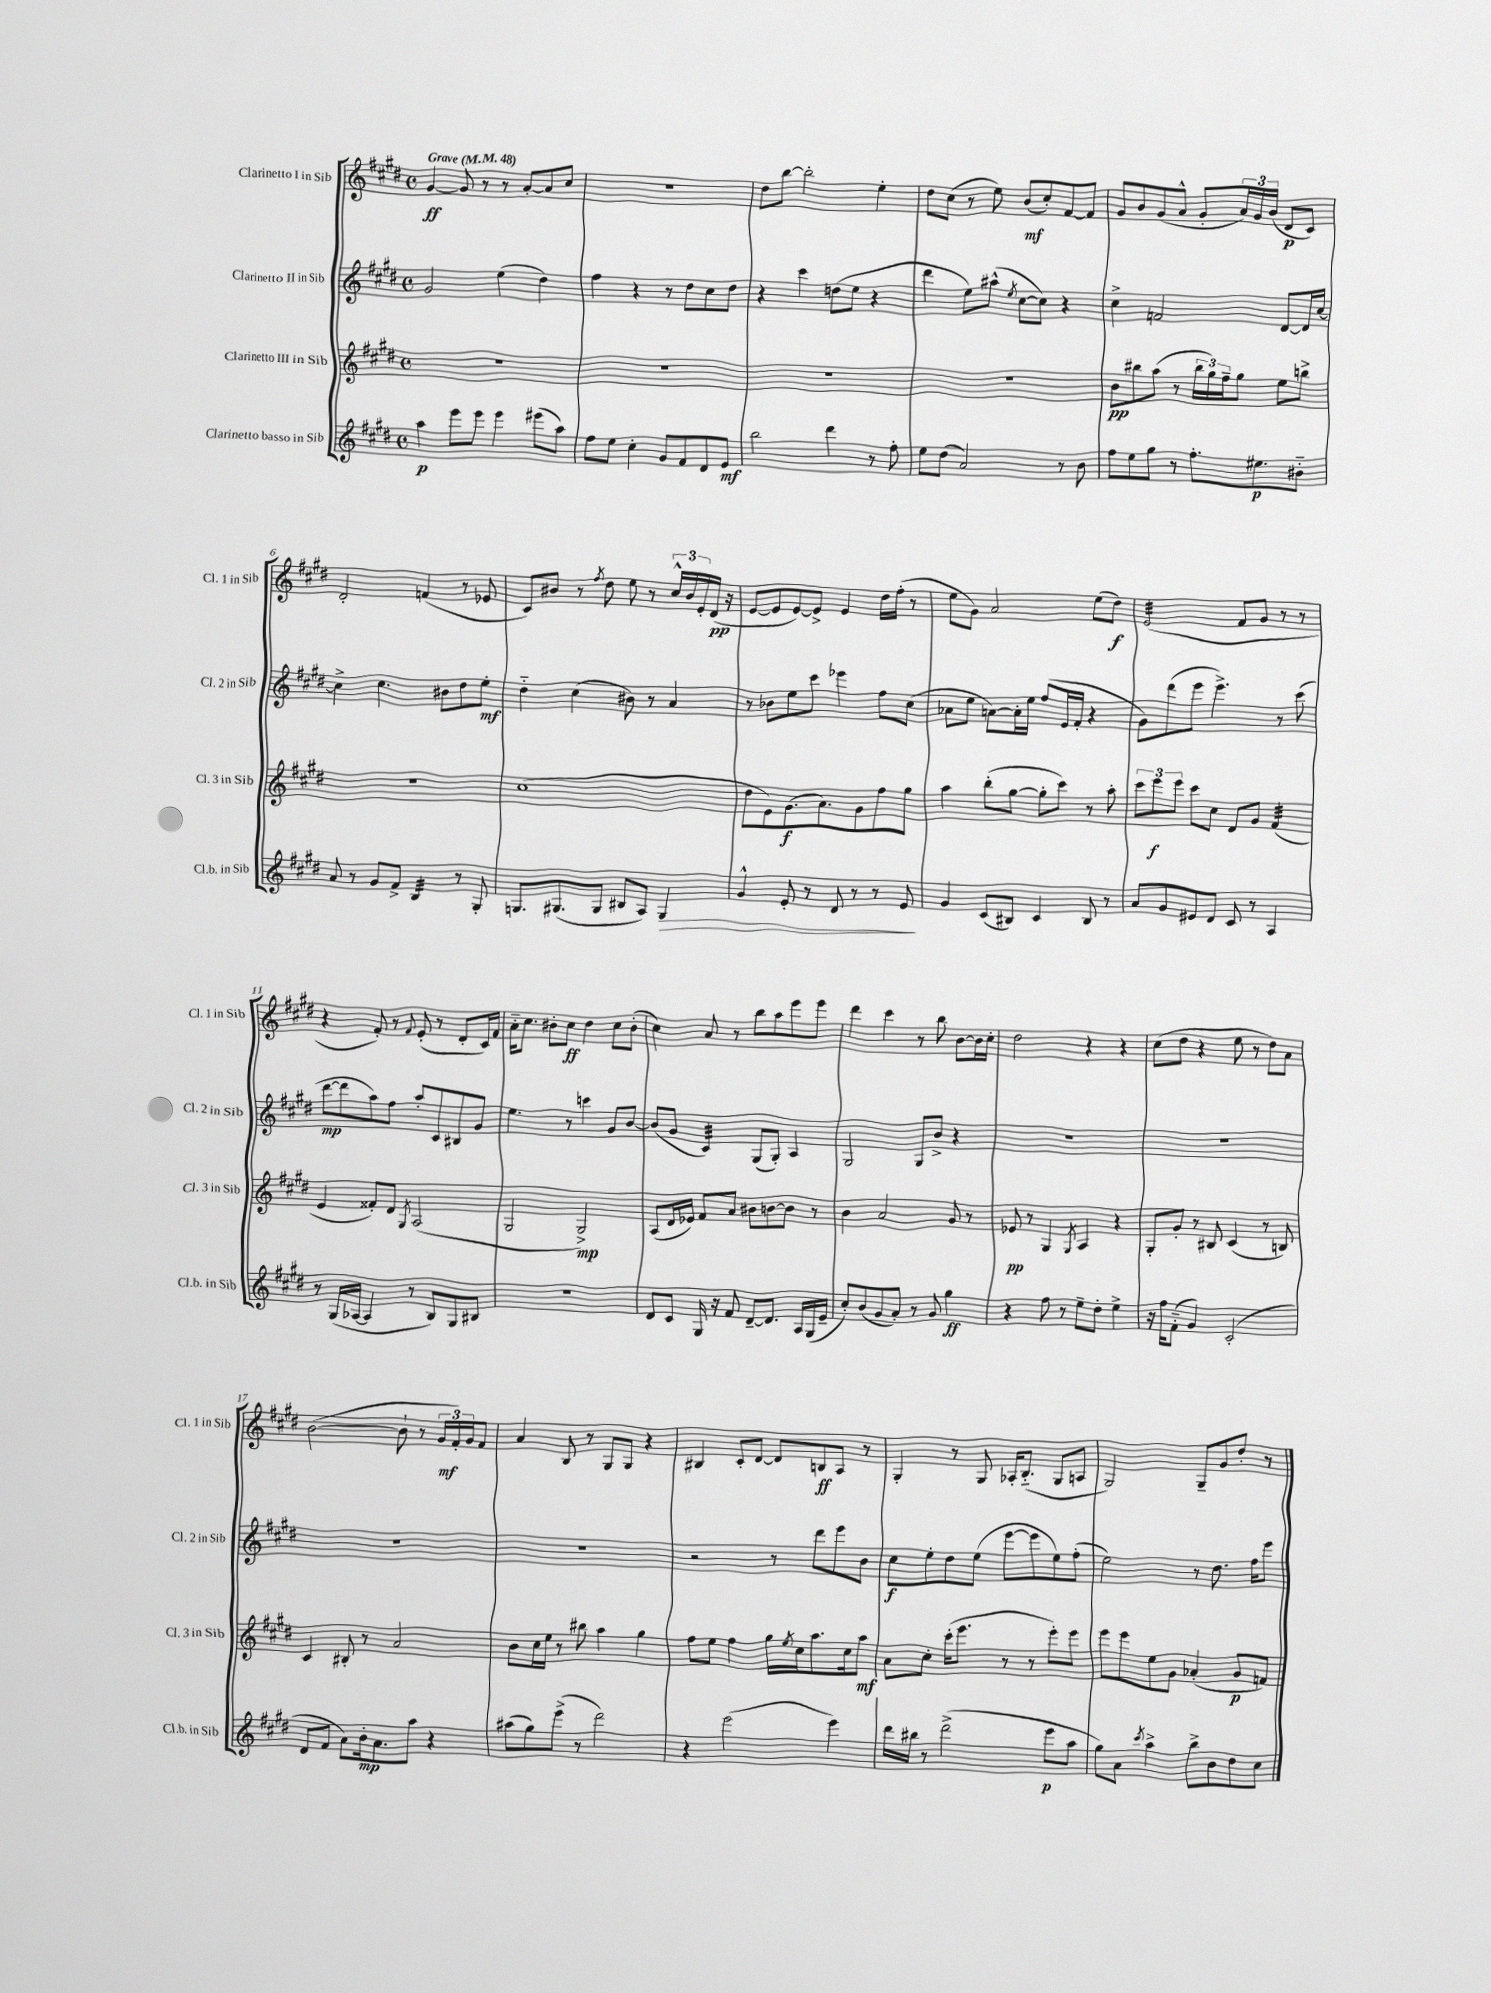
<<
\new StaffGroup <<
\new Staff = "s0" \with { instrumentName = "Clarinetto I in Sib" shortInstrumentName = "Cl. 1 in Sib" } {
    \clef treble \key e \major \defaultTimeSignature \time 4/4 \tempo "Grave" 4 = 48
    gis'4~\ff gis'8 r8 r8 a'8~-. a'8 cis''8 |
    R1 |
    dis''8 b''8~ b''2-. e''4-. |
    dis''8 cis''8( r8 e''8) b'8\mf( cis''8-.) fis'8~ fis'8 |
    gis'8 b'8 gis'8( a'8-^ gis'8-. \tuplet 3/2 { a'16) gis'16 b'16( } dis'8\p cis'8) |
    dis'2-. f'4( r8 ees'8 |
    cis'8) bis'8 r8 \acciaccatura { fis''8 } dis''8 e''8 r8 \tuplet 3/2 { cis''16-^ bis'16 e'16-. } dis'16\pp( r16 |
    e'8~ e'8 e'8~) e'8-> e'4 dis''16 fis''16-.( r8 |
    e''8 gis'8) a'2 e''8( dis''8\f) |
    e'2:32( fis'8 gis'8 r8 r8 |
    r4 fis'8-.) r8 \appoggiatura { fis'8 } e'8-.( r8 dis'8-. cis'16) fis'16 |
    a'16-_ cis''8. bis'8-. cis''8\ff dis''4 cis''8 bis'8-.( |
    cis''4) a'8 r8 b''8 a''8 e'''8 e'''8 |
    dis'''4 cis'''4 r8 b''8 b'8~ b'16 cis''16-. |
    dis''2 r4 r4 |
    cis''8( dis''8 r4 e''8 r8 dis''8) a'8 |
    b'2~( b'8-! r8 \tuplet 3/2 { gis'16\mf fis'16-.) gis'16 } fis'8 |
    a'4 b8 r8 gis8 gis8 r4 |
    bis4 cis'8-. dis'8~ dis'8 b8\ff a8 r8 |
    gis4-. r8 gis8 aes16-. b8.-_( gis8 a8 |
    gis2) gis8-- gis'8 dis''8-. r8 \bar "|." |
}
\new Staff = "s1" \with { instrumentName = "Clarinetto II in Sib" shortInstrumentName = "Cl. 2 in Sib" } {
    \clef treble \key e \major \defaultTimeSignature \time 4/4
    gis'2 e''4( dis''4) |
    fis''4 r4 r8 dis''8 cis''8 dis''8 |
    r4 cis'''4 d''8( e''8 r4 |
    dis'''4 e''8) ais''8-^( \acciaccatura { e''8 } cis''8~ cis''8) r4 |
    cis''4-> f'2 dis'8~ dis'16 cis''16~ |
    cis''4-> cis''4. bis'8 dis''8 e''8-.\mf |
    dis''4-_ cis''4( bis'8) r8 a'4 |
    r8 bes'8 e''8 cis'''8 ees'''4 fis''8 cis''8( |
    aes'8 e''8 a'8~) a'16-. e''16 fis''8( e'16 fis'16-. r4 |
    gis'8) dis'''8( e'''8 e'''4.->) r8 cis'''8( |
    dis'''8~\mp dis'''8 a''8) fis''8 a''8-. cis'8 bis8 gis'8 |
    e''4. r8 c'''4 gis'8 b'8~ |
    b'8( gis'8 cis'4:32) gis8( gis8-.) a4 |
    gis2 gis8 b'8-> r4 |
    R1 |
    R1 |
    R1 |
    R1 |
    r2 r8 dis'''8 e'''8 b'8 |
    cis''8\f e''8-. dis''8 e''8( e'''8~ e'''8 e''8) fis''8-.( |
    e''2) r8 dis''8. fis''16 e'''8 \bar "|." |
}
\new Staff = "s2" \with { instrumentName = "Clarinetto III in Sib" shortInstrumentName = "Cl. 3 in Sib" } {
    \clef treble \key e \major \defaultTimeSignature \time 4/4
    R1 |
    R1 |
    R1 |
    R1 |
    b'8\pp bis''8 a''8( r8 \tuplet 3/2 { bis''16 gis''16) fis''16-- } gis''8 e''8 b''8-> |
    R1 |
    cis''1( |
    dis''8 e'8) gis'8.\f( a'8.) gis'8 fis''8 gis''8 |
    a''4 b''8-.( gis''8~ gis''8-. cis'''8) r8 a''8-. |
    \tuplet 3/2 { cis'''8 e'''8\f e'''8 } cis'''8 cis''8 dis'8 gis'8 fis'4:32( |
    e'4 fisis'8-.) dis'8 \acciaccatura { gis8 } a2( |
    gis2 gis2->\mp) |
    a8( dis'16 ees'16) fis'8 a'8 bis'8 b'8~ b'8 r8 |
    b'4 a'2 gis'8 r8 |
    ees'8\pp r8 gis4 \acciaccatura { gis8 } a4 r4 |
    gis8-. gis'8-. r8 bis8 cis'4( r8 b8) |
    cis'4 bis8-. r8 a'2 |
    b'8 cis''16 e''16 r8 bis''8 a''4 gis''4 |
    fis''8 e''8 fis''4 gis''16 \acciaccatura { e''8 } cis''16 a''8. cis''16 a''8\mf |
    a'8 cis''8-. cis'''16-.( e'''8. r8 r8 e'''8-.) e'''8 |
    e'''8 e'''8 e''8 gis'8 aes'4-.( gis'8\p f'8) \bar "|." |
}
\new Staff = "s3" \with { instrumentName = "Clarinetto basso in Sib" shortInstrumentName = "Cl.b. in Sib" } {
    \clef treble \key e \major \defaultTimeSignature \time 4/4
    a''4\p e'''8 e'''8 e'''4 eis'''8( a''8) |
    fis''8 e''8 cis''4-. gis'8 fis'8 dis'8 e'8\mf |
    b''2 dis'''4 r8 fis''8-. |
    e''8 dis''8( a'2) r8 b'8 |
    fis''8 e''8 gis''8 r8 fis''8.-. eis''8.\p bis'8-_ |
    a'8 r8 gis'8 fis'8-> b4:32 r8 gis8-. |
    g8. gis8.( gis8 bis8 a8) gis4\> |
    gis'4-^ e'8-. r8 dis'8 r8 r8 e'8\! |
    gis'4 cis'8( bis8) cis'4 bis8 r8 |
    a'8 gis'8 eis'8 dis'8 cis'8 r8 a4 |
    r8 gis16( aes16~ aes4 r8 b8) gis8 bis8 |
    R1 |
    dis'8 cis'8 gis16 r16 fis'8 dis'8~-- dis'8. a16 gis16( e'16-- |
    cis''8-.) b'8( gis'8 a'8-.) r8 gis'8 gis''4\ff |
    r4 fis''8 r8 e''8-- dis''8-. e''4-> |
    r16 fis''16 fis'8-_( gis'4) cis'2-.( |
    dis'8 fis'8 a'8) b'16-.\mp a'8. a''8 r4 |
    ais''8( gis''8) e'''8->( r8 dis'''2) |
    r4 e'''2( e'''4) |
    dis'''16 bis''16 r8 dis'''2->( e'''8\p a''8 |
    gis''8) a'8 \acciaccatura { cis'''8 } a''4-> b''8-> b'8 dis''8 cis''8 \bar "|." |
}
>>
>>
